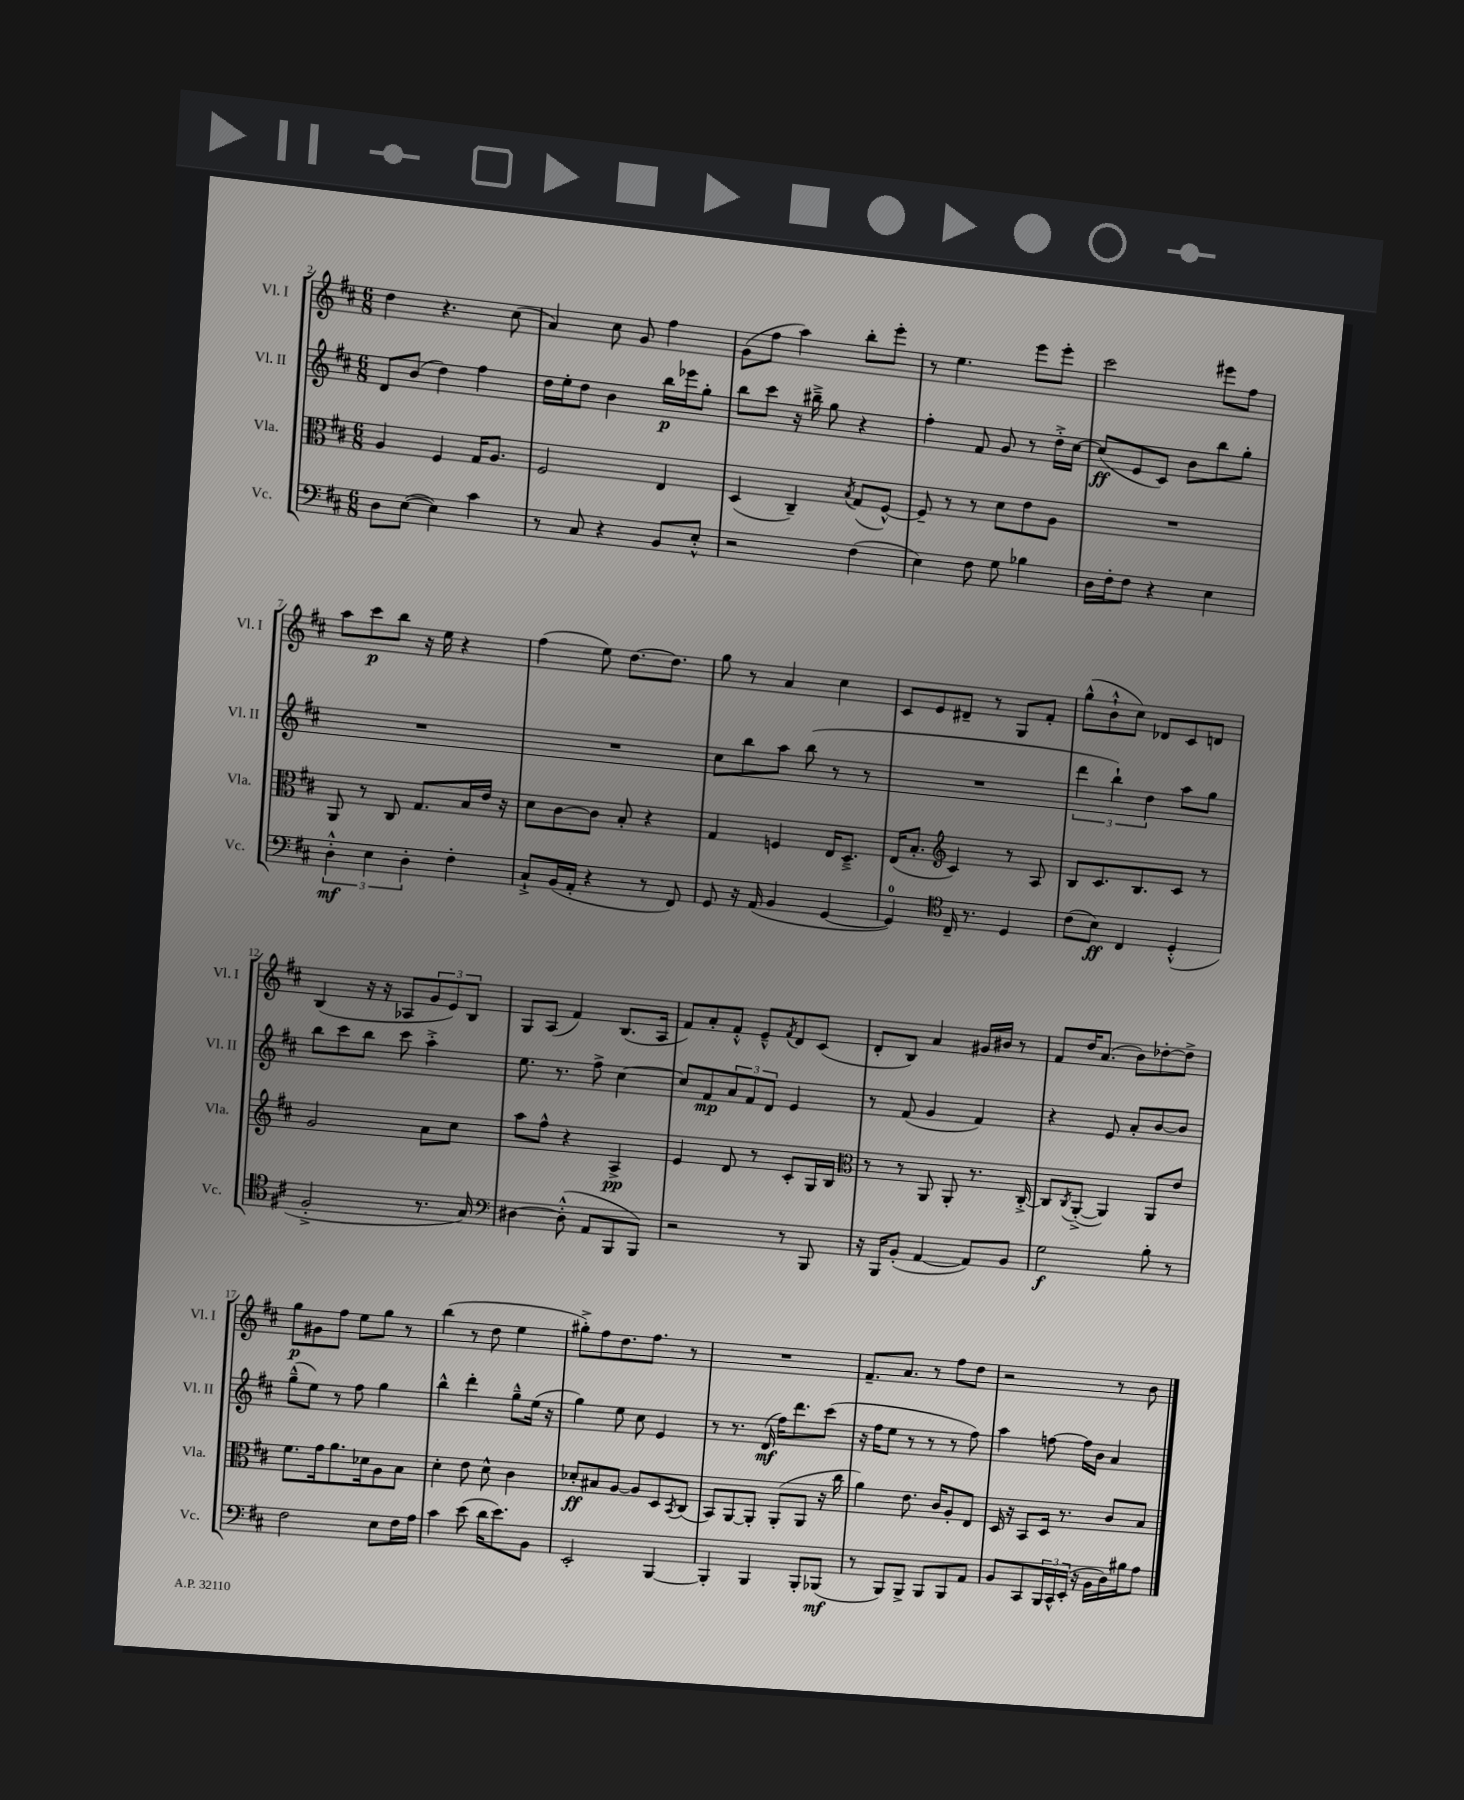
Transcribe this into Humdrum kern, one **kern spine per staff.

**kern	**kern	**kern	**kern
*staff4	*staff3	*staff2	*staff1
*clefF4	*clefC3	*clefG2	*clefG2
*k[f#c#]	*k[f#c#]	*k[f#c#]	*k[f#c#]
*M6/8	*M6/8	*M6/8	*M6/8
8D	4A	8d	4dd
([8E	.	(8b	.
4E])	4F#	4dd)	4.r
4c#	16G	4ff#	.
.	8.A	.	.
.	.	.	(8cc#
=	=	=	=
8r	2F#	16dd	4a)
.	.	16ee'	.
8C#	.	8dd	.
4r	.	4b	8cc#
.	.	.	8g
8BB	4E	16bb	4ff#
.	.	16eee-	.
8E'^^	.	8gg'	.
=	=	=	=
2r	(4D	8bb	(8g
.	.	8ccc#	8ff#
.	4C#~)	16r	4aa)
.	.	16bb#~^	.
.	.	8gg	.
.	8qB	.	.
(4F#	(8G	4r	8bb'
.	[8F#^^)	.	8eee'
=	=	=	=
4E)	8F#~]	4ff#'	8r
.	8r	.	4.ee
8F#	8r	8f#	.
8G	8d	8g	.
4B-	8e	8r	8eee
.	8A	16dd'^	8eee'
.	.	[16cc#	.
=	=	=	=
16D	2.r	(8cc#]	2ccc#
16F#'	.	.	.
8F#	.	8e	.
4r	.	8c#)	.
.	.	8b	.
4E	.	8bb	8eee#
.	.	8gg'	8ff#
=	=	=	=
6D'^^	8AA	2.r	8aa
.	8r	.	8ccc#
6E	.	.	.
.	8C#	.	8bb
6D'	.	.	.
.	8.G	.	16r
.	.	.	16ee
4F#'	.	.	4r
.	16B	.	.
.	16e	.	.
.	16r	.	.
=	=	=	=
8C#`^	8d	2.r	(4ff#
(16BB	[8c#	.	.
16AA'	.	.	.
4r	8c#]	.	8ee)
.	8B'	.	[8.dd
8r	4r	.	.
.	.	.	8.dd]
8FF#)	.	.	.
=	=	=	=
8GG	4G	8cc#	8gg
16r	.	8bb	8r
(16AA	.	.	.
4BB	4F	8aa	4a
.	.	(8bb	.
[4GG	16E	8r	4cc#
.	8.D~^	.	.
.	.	8r	.
=	=	=	=
4GG])	(16E	2.r	8c#
.	8.B'	.	.
.	.	.	8e
*clefC4	*clefG2	*	*
16C#~	4c#)	.	8d#~
8.r	.	.	.
.	.	.	8r
4D	8r	.	8G
.	8A	.	8f#'
=	=	=	=
(8c#	8B	6ddd	(8gg^^
8B)	8.c#	.	8b`^^
.	.	6bb`)	.
4C#	.	.	8cc#)
.	8.B	.	.
.	.	6dd	.
.	.	.	8d-
(4D'^^	8c#	8aa	8c#
.	8r	8gg	8d
=	=	=	=
2F#'^	2g	8bb	(4B
.	.	8ccc#	.
.	.	8bb	16r
.	.	.	16r
.	.	8ccc#	8A-
8.r	8a	4aa'^	12g
.	.	.	12e)
.	8cc#	.	.
.	.	.	12B
16G)	.	.	.
=	=	=	=
*clefF4	*	*	*
[4D#	8aa	8.ee	8G
.	8ff#^^	.	(8A
.	.	8.r	.
(8D#'^^]	4r	.	4f#)
8AA	.	8ff#^	.
8BBB	4A^	[4cc#	(8.B
8BBB)	.	.	.
.	.	.	16A
=	=	=	=
2r	4e	8cc#]	8f#)
.	.	8f#	8a'
.	8d	12a	8f#'^^
.	.	12f#	.
.	8r	.	8e~^^
.	.	12d	.
.	.	.	8qf#
8r	8c#'	4e	8d
8BBB	16G	.	(8c#
.	16B	.	.
=	=	=	=
*	*clefC3	*	*
16r	8r	8r	8d'
16BBB	.	.	.
(8BB'	8r	(8f#	8B)
[4AA	8AA	4g	4a
.	8AA'	.	.
8AA])	8.r	4f#)	16g#
.	.	.	16b#
8BB	.	.	8r
.	[16C#'^	.	.
=	=	=	=
2G	8C#]	4r	8f#
.	8qC#	.	.
.	([8AA'^	.	16dd
.	.	.	(8.a
.	4AA])	8e	.
.	.	8a'	8b)
8B'	8AA	[8b	[8dd-'
8r	8e	8b]	8dd-^]
=	=	=	=
2F#	8.f#	(8gg~^^	8gg
.	.	8ee)	8g#
.	16g	.	.
.	8.a	8r	8ff#
.	.	8ff#	8ee
.	16d-	.	.
8E	8A	4gg	8gg
16F#	8B	.	8r
16A	.	.	.
=	=	=	=
4c#	4d'	4bb^^	(4bb
(8e	8e	4ddd'	8r
16d	8d^^	.	8dd
8.e)	.	.	.
.	4c#	8gg~^^	4ee
8BB	.	(16ee	.
.	.	16r	.
=	=	=	=
2EE'	8d-'	4gg)	8gg#'^)
.	8B#	.	8ff#
.	[8A	8ee	8.dd
.	8A]	8cc#	.
.	.	.	8.ff#
[4BBB	8D	4e	.
.	8qBB	.	.
.	(8C#	.	8r
=	=	=	=
4BBB']	8BB)	8r	2.r
.	[8AA	8.r	.
4BBB	8AA']	.	.
.	.	(16d	.
.	(8AA'	16ff#)	.
.	.	8.ddd	.
8BBB'	8AA	.	.
(8BBB-	16r	(8ccc#	.
.	16cc#	.	.
=	=	=	=
8r	4a)	16r	8.f#~
.	.	16ff#	.
8BBB)	.	8ee	.
.	.	.	8.a
8BBB^	8.e	8r	.
8BBB	.	8r	8r
.	16c#	.	.
8BBB	8A'	8r	8ff#
8AA	8E	8ff#)	8dd
=	=	=	=
8BB	16D	4aa	2r
.	16r	.	.
8CC#	8BB	.	.
24BBB	16D	[8ff	.
24CC#^^	.	.	.
.	8.r	.	.
(24EE'	.	.	.
16r	.	16ff]	.
16BB	.	16b	.
16D)	8c#	4a	8r
16B#	.	.	.
8A	8B	.	8b
==	==	==	==
*-	*-	*-	*-
